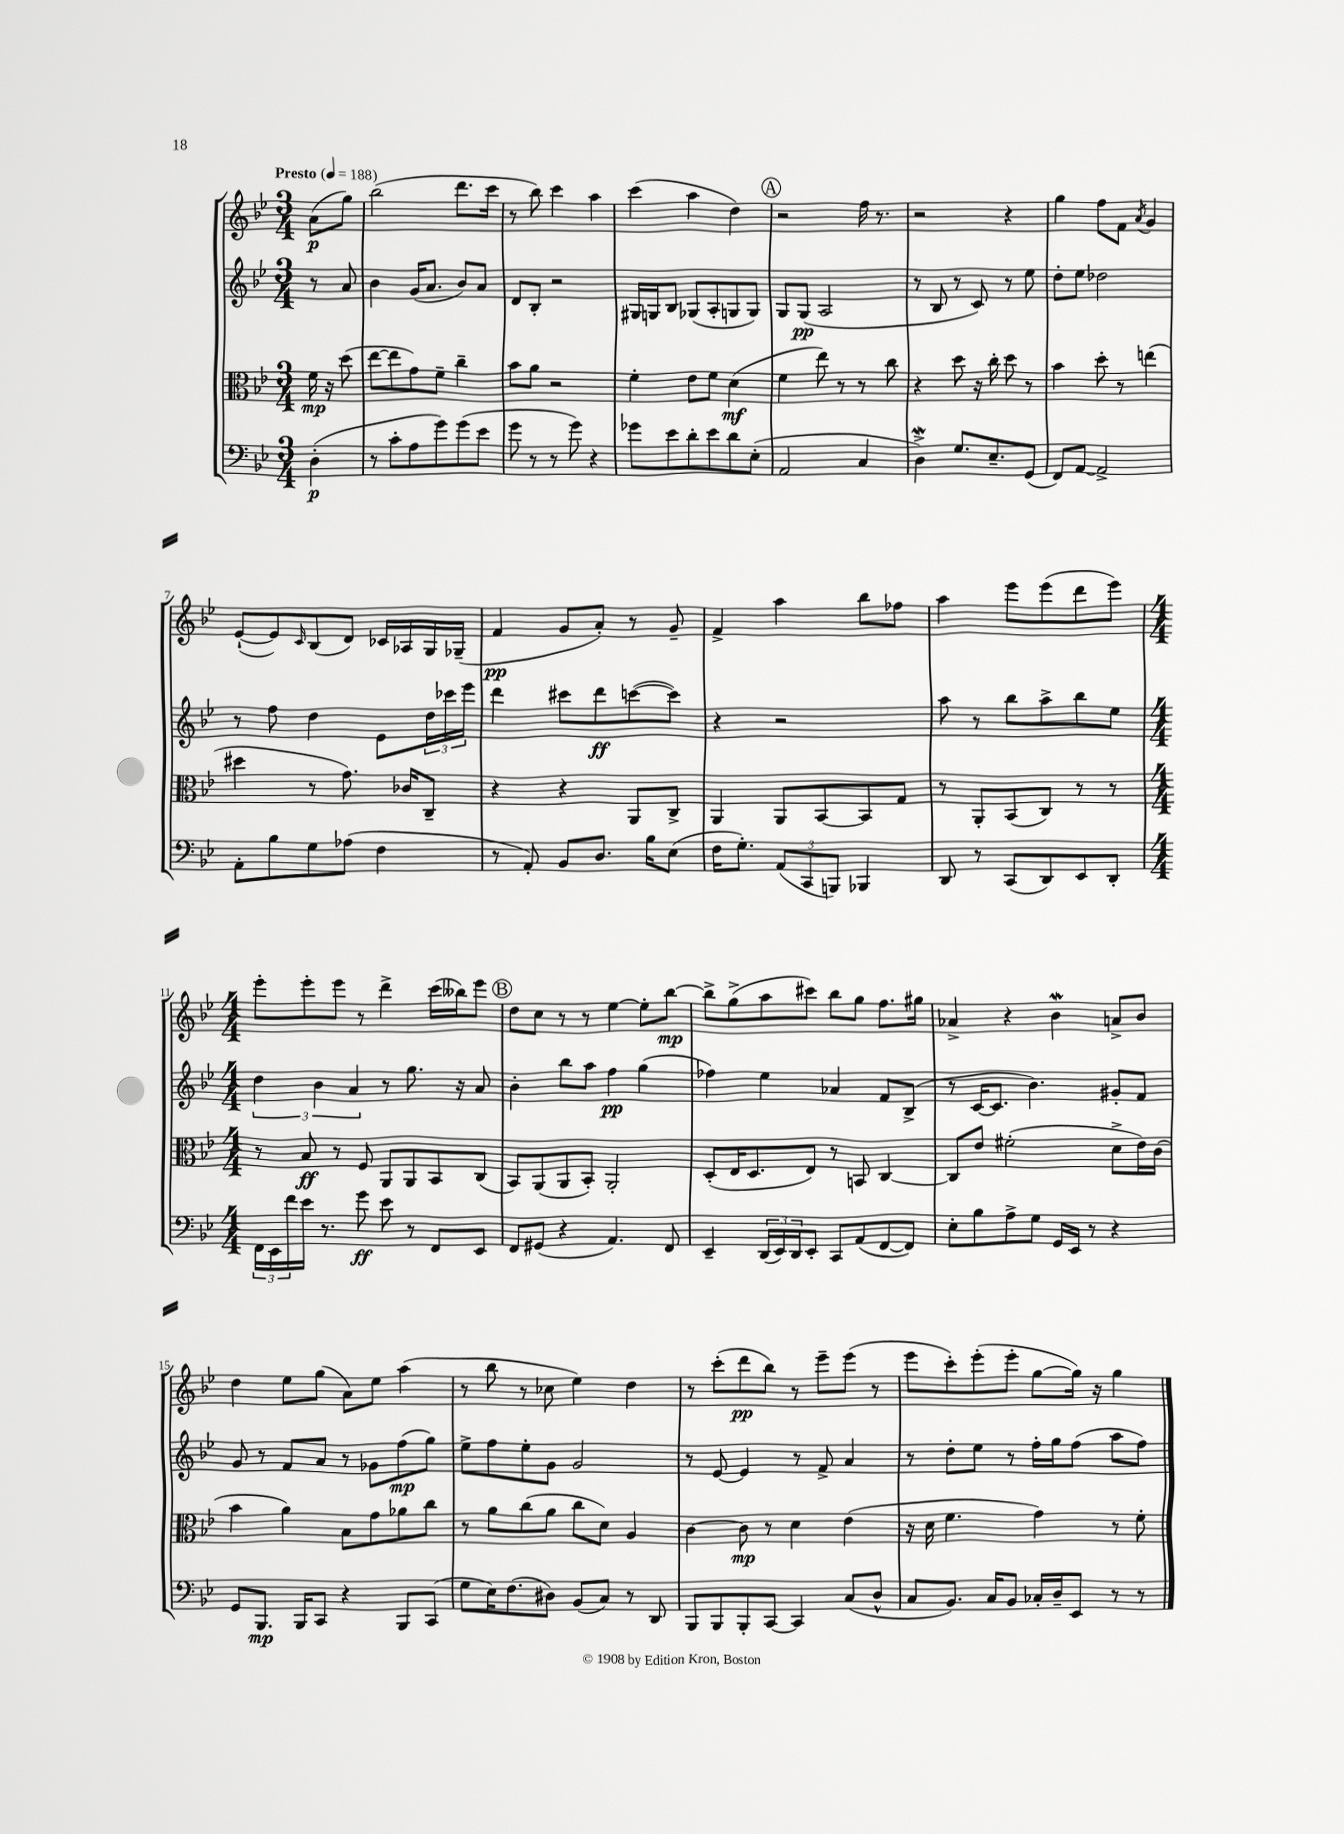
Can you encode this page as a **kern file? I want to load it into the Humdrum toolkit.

**kern	**kern	**kern	**kern
*staff4	*staff3	*staff2	*staff1
*clefF4	*clefC3	*clefG2	*clefG2
*k[b-e-]	*k[b-e-]	*k[b-e-]	*k[b-e-]
*M3/4	*M3/4	*M3/4	*M3/4
*MM188	*MM188	*MM188	*MM188
(4D'	16f	8r	(8a
.	16r	.	.
.	(8dd	8a	8gg)
=	=	=	=
8r	[8ee-	4b-	(2bb-
8c'	8ee-]	.	.
8A	8g)	(16g	.
.	.	8.a	.
8g)	8f~	.	.
(8g	4cc~	8b-)	8.ddd
8e-	.	8a	.
.	.	.	16ccc
=	=	=	=
8g	8b-	8d	8r
8r	8a	8B-'	8bb-)
8r	2r	2r	4ccc
8g)	.	.	.
4r	.	.	4aa
=	=	=	=
8g-	4f'	16G#	(4ccc
.	.	16G	.
8e-	.	8B-	.
8d'	8e-	(8G-	4aa
8e-	8f	8A'	.
8d	(4d	8G	4dd)
(8E-'	.	8G)	.
=	=	=	=
2AA	4f	8G	2r
.	.	(8G	.
.	8ee-)	2A	.
.	8r	.	.
4C	8r	.	16ff
.	.	.	8.r
.	8cc	.	.
=	=	=	=
4D^)	4r	8r	2r
.	.	8B-	.
8.G	8dd	8r	.
.	16r	8c)	.
8.E-~	16cc'	.	.
.	8dd	8r	4r
(8GG	8r	8ee-	.
=	=	=	=
8FF)	4b-	8dd'	4gg
[8AA	.	8ee-	.
2AA^]	8dd'	2dd-	8ff
.	8r	.	8f
.	.	.	8qa
.	(4ee	.	4g
=	=	=	=
8AA'	4dd#	8r	([8e-`
8B-	.	8ff	8e-])
.	.	.	16qqc
8G	8r	4dd	(8B-
(8A-	8.g)	.	8d)
4F	.	8e-	16c-
.	16c-	.	16A-
.	8C~	24dd	16G
.	.	24ccc-	.
.	.	.	(16G-~
.	.	24eee-	.
=	=	=	=
8r	4r	4ddd	4f
8AA')	.	.	.
8BB-	4r	8ccc#	8g
8.D	.	8ddd	8a')
.	8AA	([8ccc	8r
16B-	.	.	.
(8E-	8C^	8ccc])	8g~
=	=	=	=
16F	4AA	4r	4f^
8.G')	.	.	.
(12AA	8AA	2r	4aa
12CC	.	.	.
.	[8BB-	.	.
12BBB)	.	.	.
4BBB-	8BB-]	.	8bb-
.	8G	.	8ff-
=	=	=	=
8DD	8r	8aa	4aa
8r	8AA'	8r	.
(8CC	(8BB-	8bb-	8eee-
8DD)	8C)	8aa^	(8eee-
8EE-	8r	8bb-	8ddd
8DD'	8r	8ee-	8eee-)
=	=	=	=
*M4/4	*M4/4	*M4/4	*M4/4
24FF	8r	6dd	8eee-'
24EE-	.	.	.
24f	.	.	.
16e-	8B-	.	8eee-'
.	.	6b-	.
8.r	.	.	.
.	8r	.	8eee-
.	.	6a	.
8g	8F	.	8r
8e-	8AA	8r	4ddd^
8r	8AA	8.gg	.
8FF	8BB-	.	(16ccc
.	.	16r	16bb--)
8EE-	(8C	8a	8eee-
=	=	=	=
8FF	8BB-)	4b-'	8dd
(8GG#	(8AA	.	8cc
4r	8AA	8bb-	8r
.	8BB-')	8aa	8r
4.AA)	2AA'	4ff	[4ee-
.	.	(4gg	8ee-']
8FF	.	.	[8bb-
=	=	=	=
4EE-~	(8D'	4ff-)	8bb-^]
.	16E-	.	(8gg^
.	8.D	.	.
(24DD	.	4ee-	8aa
24EE-)	.	.	.
24DD	.	.	.
8EE-'	8E-)	.	8ccc#)
8CC	8r	4a-	8bb-
(8AA	8BB	.	8gg
[8FF	[4C	8f	8.ff
8FF])	.	(8B-^	.
.	.	.	16gg#
=	=	=	=
8E-'	8C]	8r	4a-^
8B-	8e-	[16c	.
.	.	8.c]	.
8A^	(2f#'	.	4r
8G	.	4.b-)	.
16GG	.	.	4b-
16EE-	.	.	.
8r	.	.	.
4r	8d^	8g#'	8a^
.	16e-)	8f	8b-
.	(16c	.	.
=	=	=	=
8GG	4b-	8g	4dd
8.BBB-	.	8r	.
.	4a)	8f	8ee-
16BBB-	.	.	.
8CC	.	8a	(8gg
4r	8B-	8r	8a)
.	8g	8g-	8ee-
8BBB-	8a-	(8ff	(4aa
(8CC	8cc	8gg)	.
=	=	=	=
8G	8r	8ee-^	8r
16E-)	8a	8ff	8bb-
(8.F	.	.	.
.	(8cc	8ee-'	8r
8D#)	8a	8g	8cc-
(8BB-	8cc	2g	4ee-)
8C)	8d)	.	.
8r	4A	.	4dd
8DD	.	.	.
=	=	=	=
8BBB-	[4c	8r	8r
8BBB-	.	[8e-	(8ccc'
8BBB-'	8c]	4e-]	8ddd
[8CC	8r	.	8bb-)
4CC]	4d	8r	8r
.	.	8f^	8eee-~
(8C	(4e-	4a	(8eee-
8D^^	.	.	8r
=	=	=	=
8C	16r	8r	8eee-
.	16d	.	.
8.BB-)	4.f	8dd'	8ccc')
.	.	8ee-	(8eee-'
16C	.	.	.
8BB-	.	8r	8eee-'
16C-'	4g)	16ff'	[8gg
16D~	.	16gg	.
8EE-	.	(8ff	16gg])
.	.	.	16r
8r	8r	8aa	4gg
8r	8f'	8ff)	.
==	==	==	==
*-	*-	*-	*-
